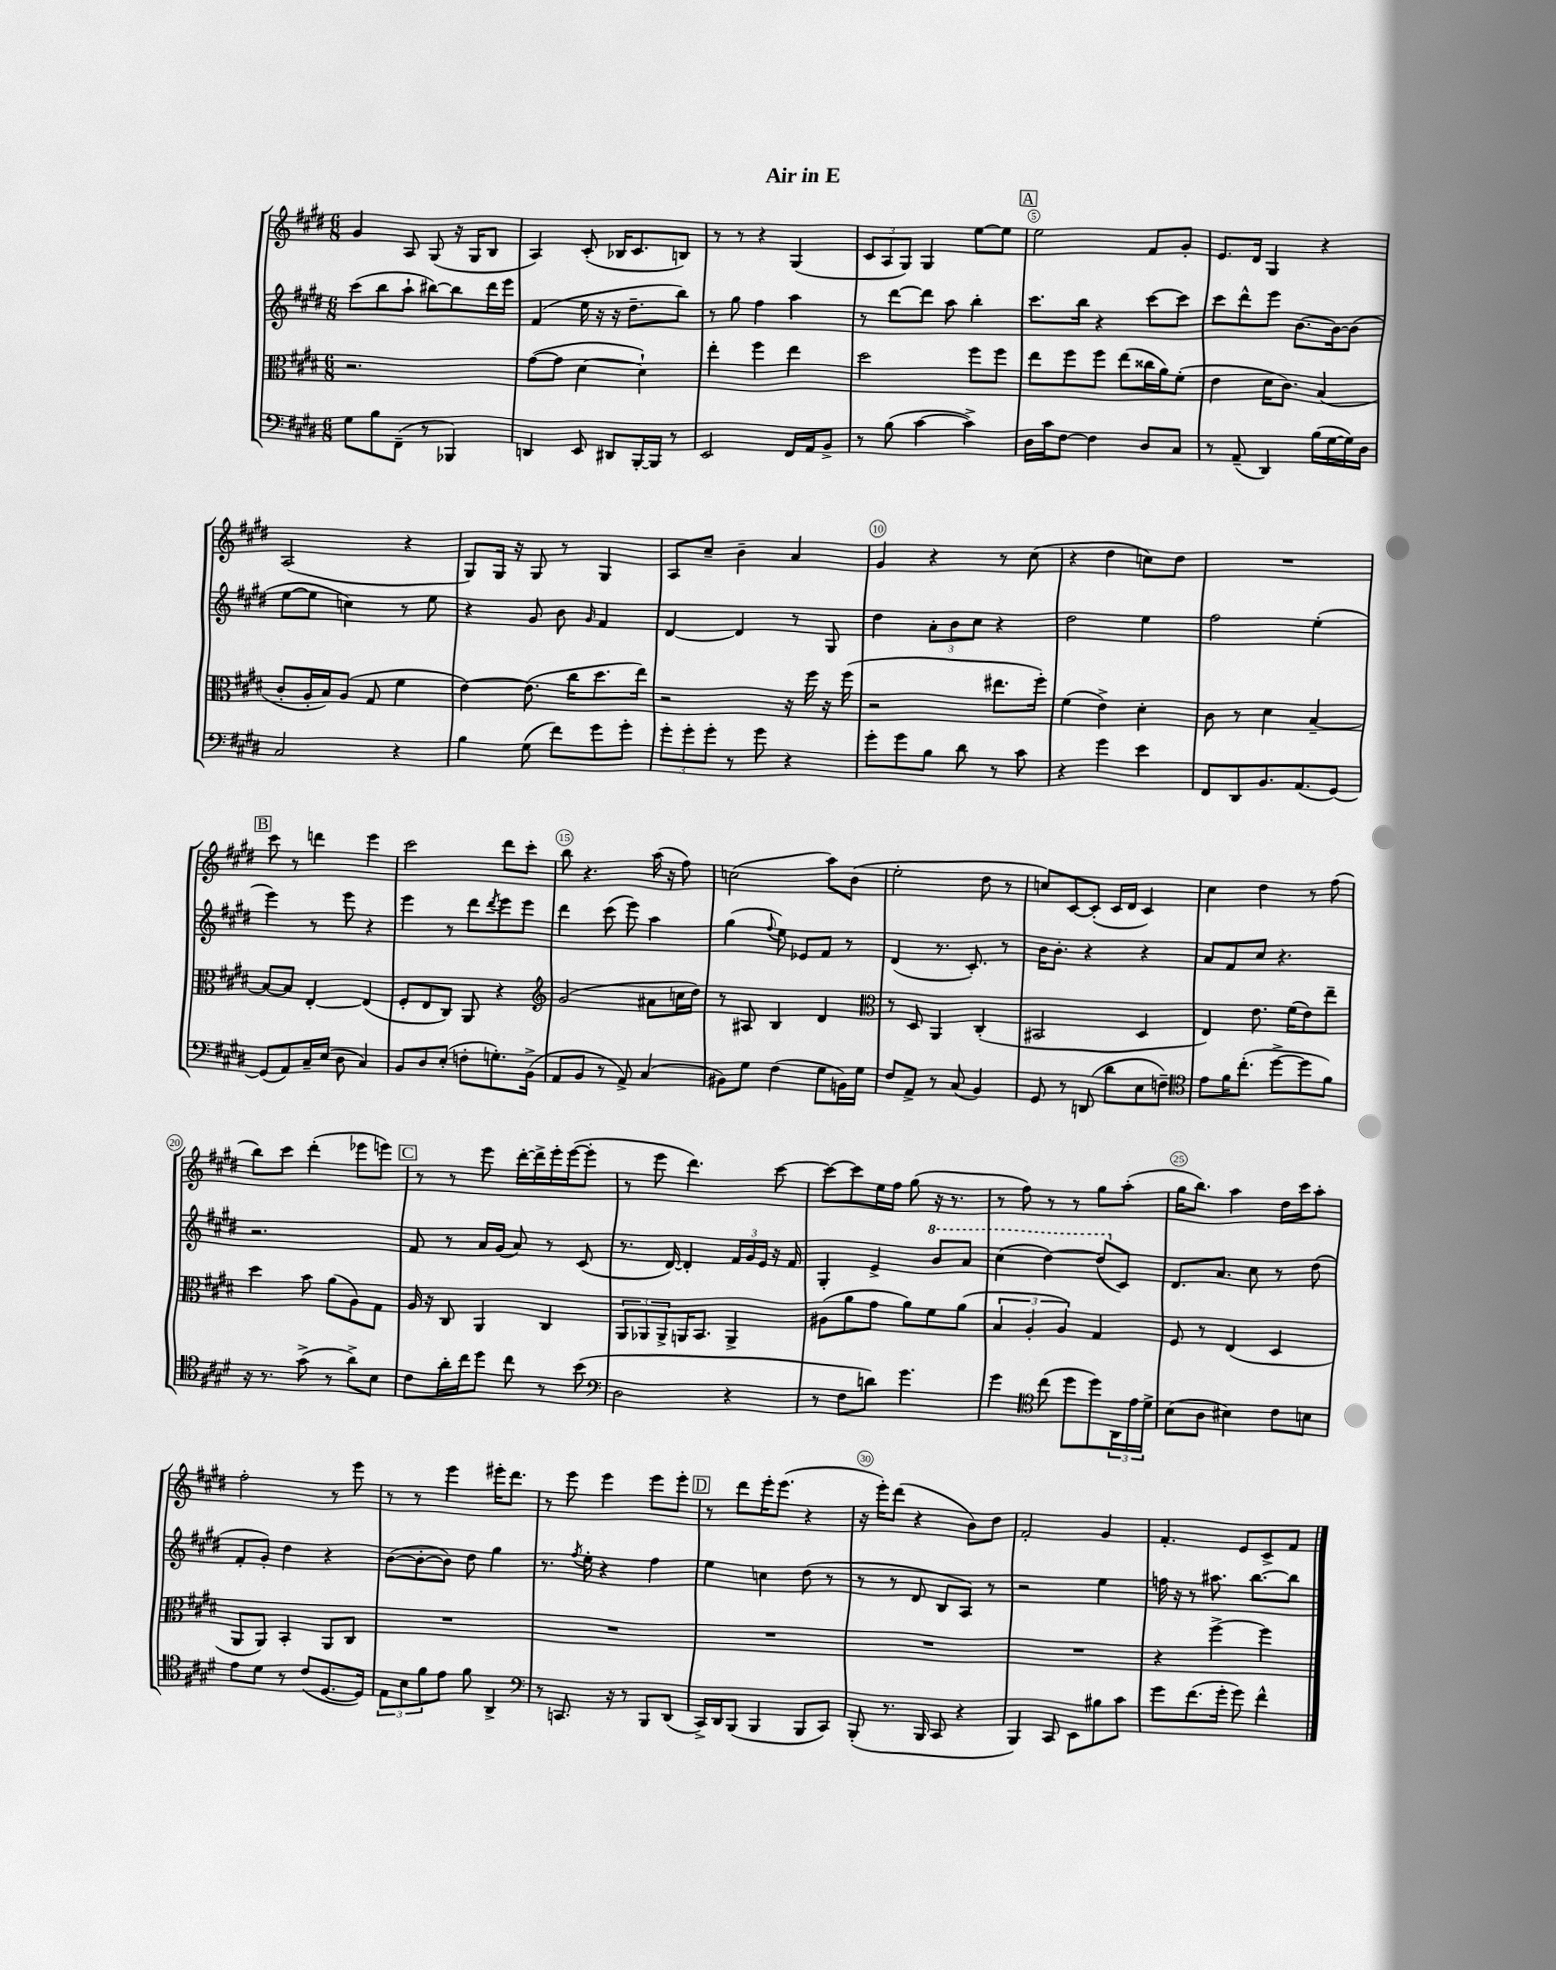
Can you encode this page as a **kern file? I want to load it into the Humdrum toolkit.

**kern	**kern	**kern	**kern
*staff4	*staff3	*staff2	*staff1
*clefF4	*clefC3	*clefG2	*clefG2
*k[f#c#g#d#]	*k[f#c#g#d#]	*k[f#c#g#d#]	*k[f#c#g#d#]
*M6/8	*M6/8	*M6/8	*M6/8
8G#	2.r	(8ccc#	4g#
8B	.	8bb	.
(8FF#~	.	8aa`	8A
8r	.	[8bb#)	(8G#
4BBB-)	.	8bb#]	16r
.	.	.	16G#
.	.	16ddd#	8B
.	.	16eee	.
=	=	=	=
4DD	([8g#	(4f#	4A)
.	8g#]	.	.
8EE	[4d#	16ee	(8c#'
.	.	16r	.
8DD#	.	16r	16B-
.	.	8.dd#~	8.c#
[16BBB'	4d#`])	.	.
16BBB]	.	.	.
8r	.	8bb)	8B)
=	=	=	=
2EE	4ee'	8r	8r
.	.	8gg#	8r
.	4ff#	4ff#	4r
16FF#	4ee	4aa	(4G#
16AA	.	.	.
8BB^	.	.	.
=	=	=	=
8r	2dd#	8r	12c#
.	.	.	12A
(8B	.	[8ddd#	.
.	.	.	12G#)
[4c#	.	8ddd#]	4G#
.	.	8aa	.
4c#^])	8ff#	4bb'	[8ee
.	8ff#	.	8ee]
=	=	=	=
16D#	8ee	8.ccc#	2ee
16c#	.	.	.
[8F#	8ff#	.	.
.	.	16bb	.
4F#]	8ff#	4r	.
.	(8ee	.	.
8D#	16cc##	[8ccc#	8f#
.	16a)	.	.
8C#	(8f#'	8ccc#]	8g#'
=	=	=	=
8r	4e	8ccc#	8.e
(8AA~	.	8ddd#^^	.
.	.	.	16d#
4DD#)	16d#	8eee	4G#
.	8.c#)	.	.
.	.	[8.b	.
(16B	(4B	.	4r
[16G#	.	16b_	.
16G#])	.	(8b]	.
16D#	.	.	.
=	=	=	=
2C#	8c#'	[8ee	(2A
.	16A'	8ee]	.
.	16B)	.	.
.	(8A	4cc)	.
.	8G#	.	.
4r	4f#	8r	4r
.	.	8ee	.
=	=	=	=
4B	[4e)	4r	8G#)
.	.	.	16G#
.	.	.	16r
(8G#	(8.e]	8g#	8G#
8f#)	.	8b	8r
.	16cc#	.	.
.	.	16qqg#	.
8g#	8.dd#	4f#	4G#
8g#'	.	.	.
.	16ee)	.	.
=	=	=	=
12g#'	2r	[4d#	8A
12g#'	.	.	.
.	.	.	8cc#~
12g#'	.	.	.
8r	.	4d#]	4b~
8g#	.	.	.
4r	16r	8r	4a
.	16ff#	.	.
.	16r	8G#	.
.	(16ff#	.	.
=	=	=	=
8g#'	2r	4dd#	4g#
8g#	.	.	.
8B	.	12a'	4r
.	.	12b	.
8d#	.	.	.
.	.	12cc#	.
8r	8.ee#	4r	8r
8c#	.	.	(8cc#
.	16ff#')	.	.
=	=	=	=
4r	(4f#	2dd#	4r
4g#	4e^)	.	4dd#
4e	4d#'	4ee	8cc)
.	.	.	8dd#
=	=	=	=
8FF#	8c#	2ff#	2.r
8DD#	8r	.	.
8.BB	4d#	.	.
(8.AA	.	.	.
.	[4B~	(4ee'	.
[8GG#)	.	.	.
=	=	=	=
(8GG#]	8B_	4eee)	8ccc#
8AA)	8B]	.	8r
16C#~	[4E'	8r	4ddd
(16E	.	.	.
8D#	.	8eee	.
4C#)	(4E]	4r	4eee
=	=	=	=
8BB	8F#'	4eee	2ccc#
8D#	8E	.	.
(8E'	8C#)	8r	.
8F'	8AA	8ddd#	.
.	.	8qddd#	.
8.G')	4r	8eee	8ddd#
.	.	8eee	8ccc#'
(16BB^	.	.	.
=	=	=	=
*	*clefG2	*	*
8AA	(2g#	4ddd#	8bb
8BB	.	.	4.r
8r	.	(8ccc#	.
8AA^)	.	8eee)	.
(4C#	8a#	4aa	(16aa
.	.	.	16r
.	16cc	.	8ff#)
.	16dd#)	.	.
=	=	=	=
8BB#)	8r	(4gg#	(2cc
8G#	8A#	.	.
.	.	8qqff#	.
(4F#	4B	8ee)	.
.	.	8e-	.
8G#	4d#	8f#	8aa)
16BB)	.	8r	(8b
16G#	.	.	.
=	=	=	=
*	*clefC3	*	*
8F#	8r	(4d#	2ee'
8AA^	8D#	.	.
8r	4AA	8.r	.
(8C#	.	.	.
.	.	8.c#')	.
4BB)	(4C#'	.	8dd#
.	.	8r	8r
=	=	=	=
8GG#	2BB#	16b	8cc)
.	.	8.b'	.
8r	.	.	[8c#
(8DD	.	4r	(8c#']
8d#	.	.	16c#
.	.	.	16d#
8E	4D#	4r	4c#)
8F~)	.	.	.
=	=	=	=
*clefC4	*	*	*
8e	4E)	8a	4cc#
16f#	.	8f#	.
(8.cc#'	.	.	.
.	8.e	8cc#	4dd#
[8dd#^	.	4.r	.
.	(16f#	.	.
8dd#]	8e)	.	8r
8f#)	8ee~	.	(8ff#
=	=	=	=
16r	4dd#	2.r	8bb)
8.r	.	.	.
.	.	.	8ccc#
(8g#^	8b	.	(4ddd#'
8r	(8a	.	.
8a^)	8A)	.	8eee-
8B	8G#	.	8eee)
=	=	=	=
8c#	16A	8f#	8r
.	16r	.	.
16a'	8C#	8r	8r
16cc#	.	.	.
8dd#	4AA	16a	8eee
.	.	(16g#	.
8cc#	.	8a)	[16ddd#'
.	.	.	16ddd#^]
8r	4C#	8r	16eee'
.	.	.	([16eee
(8b	.	(8c#	8eee']
=	=	=	=
*clefF4	*	*	*
2D#	12AA	8.r	8r
.	12AA-	.	.
.	.	.	8eee
.	12AA-^	.	.
.	.	[16d#)	.
.	16AA	4d#']	4.ddd#)
.	8.BB	.	.
4r	4AA^	24f#	.
.	.	24g#	.
.	.	24e	.
.	.	16r	[8ccc#
.	.	16f#	.
=	=	=	=
8r	(8A#	4G#'	8ccc#_
8F#	8a	.	8ccc#]
8d)	8g#	4e^	16ee
.	.	.	16ff#
4.g#	8a)	.	(8gg#
.	8f#	8bb	16r
.	.	.	8.r
.	(8a	8aa	.
=	=	=	=
4g#	6B	(4ccc#	8r
.	.	.	8ff#)
.	6A'	.	.
*clefC4	*	*	*
(8cc#	.	[4ddd#)	8r
.	6A)	.	.
8dd#	.	.	8r
8dd#)	4G#	(8ddd#]	8gg#
24AA	.	8c#)	(8aa'
24e	.	.	.
24d#^	.	.	.
=	=	=	=
(8B	8F#	8.d#	16gg#
.	.	.	8.bb)
8A	8r	.	.
.	.	8.a	.
4B#)	(4E	.	4aa
.	.	8cc#	.
8c#	4D#	8r	16dd#
.	.	.	16ccc#
8B	.	(8dd#	8aa'
=	=	=	=
8e	8AA	8f#'	2ff#'
8d#	8AA)	8g#')	.
8r	4BB'	4dd#	.
(8c#	.	.	.
[8.D#	8AA	4r	8r
.	8C#	.	8eee
16D#])	.	.	.
=	=	=	=
12E	2.r	([8b	8r
12B	.	.	.
.	.	8b'_	8r
12f#	.	.	.
8e	.	8b])	4eee
8f#	.	8dd#	.
4AA^	.	4gg#	16eee#'
.	.	.	8.ddd#
=	=	=	=
*clefF4	*	*	*
8r	2.r	8.r	8r
8.CC	.	.	8eee
.	.	8qff#	.
.	.	16ee'	.
.	.	4r	4eee
16r	.	.	.
8r	.	.	.
8BBB	.	4ff#	8eee
(8DD#	.	.	8eee'
=	=	=	=
16CC#^)	2.r	4ee	8r
16DD#	.	.	.
(8BBB	.	.	8ddd#
4BBB	.	4cc	16eee'
.	.	.	(8.eee
8BBB	.	(8dd#	4r
8CC#)	.	8r	.
=	=	=	=
(8BBB'	2.r	8r	16r
.	.	.	16eee')
8.r	.	8r	(8ddd#
.	.	8d#	4r
16BBB	.	.	.
8CC#	.	8B	.
4r	.	8A)	8b)
.	.	8r	8dd#
=	=	=	=
4BBB)	2.r	2r	2f#'
8CC#	.	.	.
8EE	.	.	.
8B#	.	4ee	4g#
8c#	.	.	.
=	=	=	=
8g#	4r	16ff	4.f#'
.	.	16r	.
(8.f#	.	8r	.
.	[4ff#^	8.aa#	.
16g#'	.	.	.
8g#)	.	.	8e
.	.	[8.bb	.
4f#^^	4ff#]	.	8c#^
.	.	8bb]	8f#
==	==	==	==
*-	*-	*-	*-
